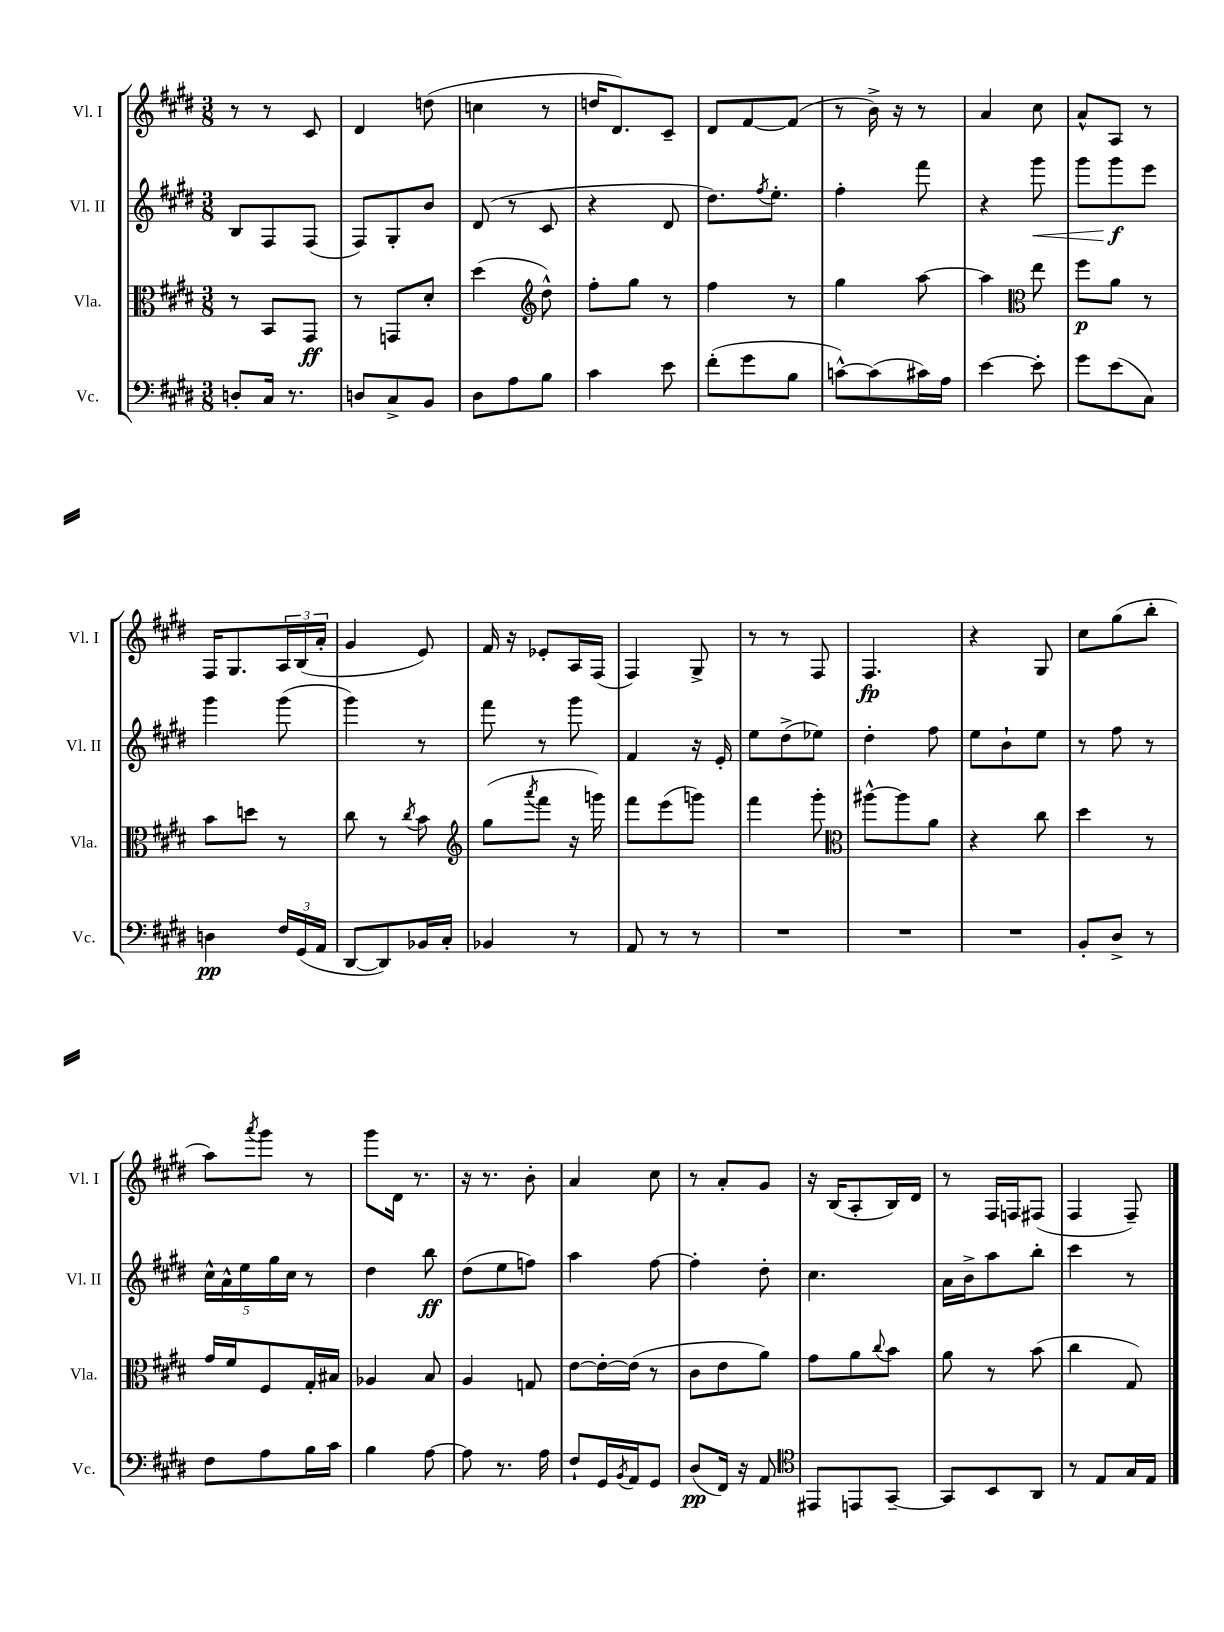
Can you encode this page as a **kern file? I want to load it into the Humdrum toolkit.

**kern	**kern	**kern	**kern
*staff4	*staff3	*staff2	*staff1
*clefF4	*clefC3	*clefG2	*clefG2
*k[f#c#g#d#]	*k[f#c#g#d#]	*k[f#c#g#d#]	*k[f#c#g#d#]
*M3/8	*M3/8	*M3/8	*M3/8
8D'	8r	8B	8r
16C#	8BB	8F#	8r
8.r	.	.	.
.	8GG#	(8F#	8c#
=	=	=	=
8D	8r	8F#)	4d#
8C#^	8GG	8G#'	.
8BB	8d#'	8b	(8dd
=	=	=	=
8D#	(4dd#	(8d#	4cc
8A	.	8r	.
*	*clefG2	*	*
8B	8dd#^^)	8c#	8r
=	=	=	=
4c#	8ff#'	4r	16dd
.	.	.	8.d#)
.	8gg#	.	.
8e	8r	8d#	8c#~
=	=	=	=
(8f#'	4ff#	8.dd#)	8d#
8g#	.	.	[8f#
.	.	8qff#	.
.	.	8.ee'	.
8B	8r	.	(8f#]
=	=	=	=
[8c^^)	4gg#	4ff#'	8r
(8c]	.	.	16b^)
.	.	.	16r
16c#)	[8aa	8fff#	8r
16A	.	.	.
=	=	=	=
[4e	4aa]	4r	4a
*	*clefC3	*	*
8e']	8ee	8ggg#	8cc#
=	=	=	=
8g#	8ff#	8ggg#	8a^^
(8e	8a	8ggg#	8A
8C#)	8r	8eee	8r
=	=	=	=
4D	8b	4ggg#	16F#
.	.	.	8.G#
.	8dd	.	.
24F#	8r	(8ggg#	24A
(24GG#	.	.	(24B
24AA	.	.	24a'
=	=	=	=
[8DD#	8cc#	4ggg#)	4g#
8DD#])	8r	.	.
.	8qcc#	.	.
16BB-	8b	8r	8e)
16C#'	.	.	.
=	=	=	=
*	*clefG2	*	*
4BB-	(8gg#	8fff#	16f#
.	.	.	16r
.	8qaaa	.	.
.	8fff#	8r	8e-'
8r	16r	8ggg#	16A
.	16ggg)	.	(16F#
=	=	=	=
8AA	8fff#	4f#	4F#)
8r	(8eee	.	.
8r	8ggg)	16r	8G#^
.	.	16e'	.
=	=	=	=
4.r	4fff#	8ee	8r
.	.	(8dd#^	8r
.	8ggg#'	8ee-)	8F#
=	=	=	=
*	*clefC3	*	*
4.r	[8aa#^^	4dd#'	4.F#
.	8aa#]	.	.
.	8a	8ff#	.
=	=	=	=
4.r	4r	8ee	4r
.	.	8b`	.
.	8cc#	8ee	8G#
=	=	=	=
8BB'	4dd#	8r	8cc#
8D#^	.	8ff#	(8gg#
8r	8r	8r	8bb'
=	=	=	=
8F#	16g#	20cc#^^	8aa)
.	.	20a^^	.
.	16f#	.	.
.	.	20ee	.
.	.	.	8qaaa
8A	8F#	.	8ggg#
.	.	20gg#	.
.	.	20cc#	.
16B	16G#'	8r	8r
16c#	16B#	.	.
=	=	=	=
4B	4A-	4dd#	8ggg#
.	.	.	16d#
.	.	.	8.r
[8A	8B	8bb	.
=	=	=	=
8A]	4A	(8dd#	16r
.	.	.	8.r
8.r	.	8ee	.
.	8G	8ff)	8b'
16A	.	.	.
=	=	=	=
8F#`	[8e	4aa	4a
16GG#	16e'_	.	.
8qBB	.	.	.
16AA	(16e]	.	.
8GG#	8r	[8ff#	8cc#
=	=	=	=
(8D#	8c#	4ff#']	8r
16FF#)	8e	.	8a'
16r	.	.	.
8AA	8a)	8dd#'	8g#
=	=	=	=
*clefC4	*	*	*
8EE#	8g#	4.cc#	16r
.	.	.	(16B
8EE	8a	.	8A'
.	8qqcc#	.	.
[8GG#~	8b	.	16B)
.	.	.	16d#
=	=	=	=
8GG#]	8a	16a	8r
.	.	16b^	.
8BB	8r	8aa	16F#
.	.	.	16F
8AA	(8b	8bb'	(8F#
=	=	=	=
8r	4cc#	4ccc#	4F#
8E	.	.	.
16G#	8G#)	8r	8F#~)
16E	.	.	.
==	==	==	==
*-	*-	*-	*-
